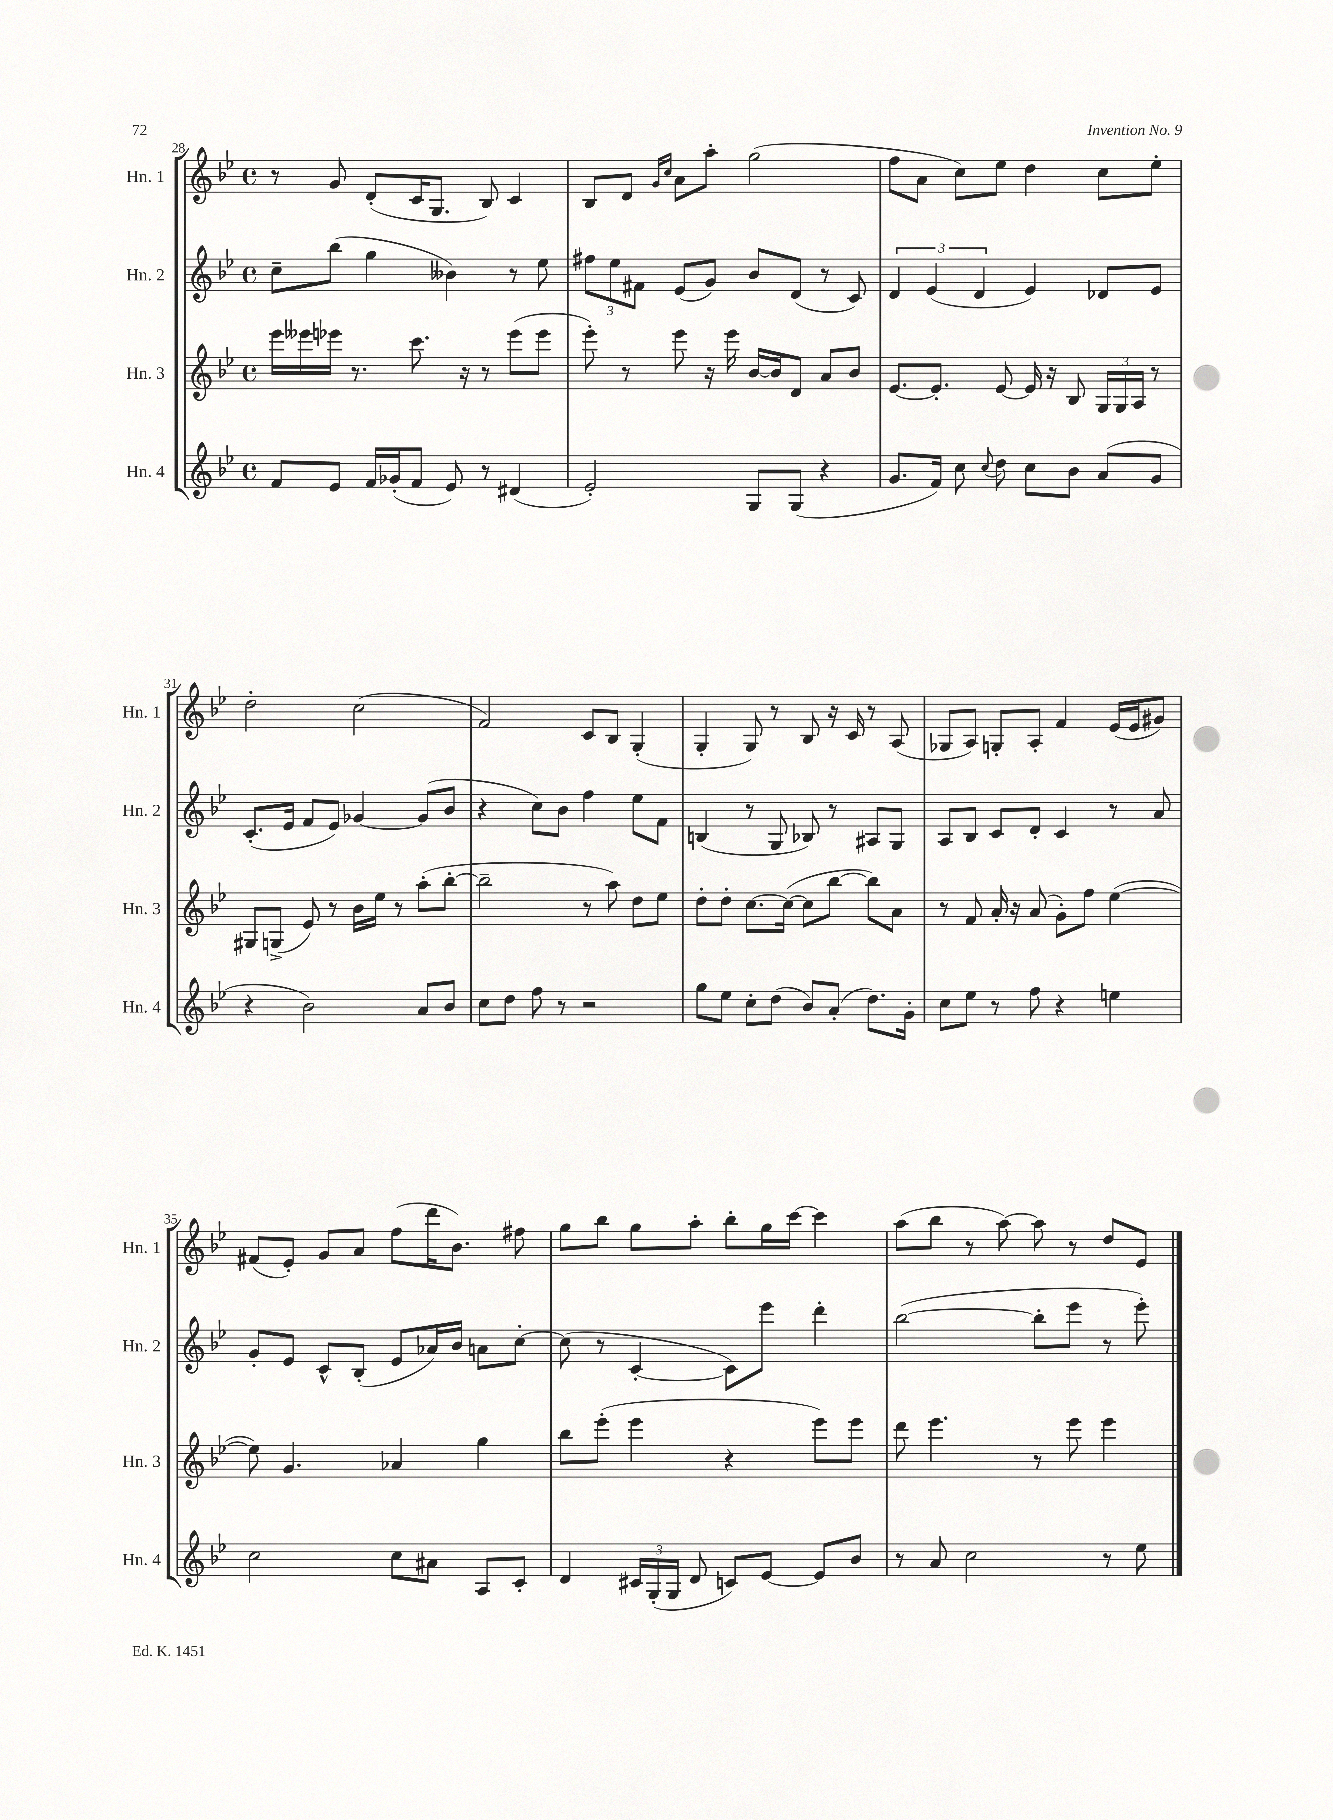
<<
\new StaffGroup <<
\new Staff = "s0" \with { instrumentName = "Hn. 1" shortInstrumentName = "Hn. 1" } {
    \clef treble \key bes \major \defaultTimeSignature \time 4/4
    \autoBeamOff r8 g'8 d'8[-.( c'16 g8.] bes8) c'4 |
    bes8[ d'8] \grace { g'16[ c''16] } a'8[ a''8]-. g''2( |
    f''8[ a'8] c''8[) ees''8] d''4 c''8[ ees''8]-. |
    d''2-. c''2( |
    f'2) c'8[ bes8] g4-.( |
    g4-. g8) r8 bes8 r16 c'16 r8 a8( |
    ges8[ a8]) g8[-. a8]-. f'4 ees'16[( ees'16 gis'8]) |
    fis'8[( ees'8]-.) g'8[ a'8] f''8[( d'''16 bes'8.]) fis''8 |
    g''8[ bes''8] g''8[ a''8]-. bes''8[-. g''16 c'''16]~ c'''4 |
    a''8[( bes''8] r8 a''8~) a''8 r8 d''8[ ees'8] \bar "|." |
}
\new Staff = "s1" \with { instrumentName = "Hn. 2" shortInstrumentName = "Hn. 2" } {
    \clef treble \key bes \major \defaultTimeSignature \time 4/4
    \autoBeamOff c''8[-- bes''8]( g''4 beses'4) r8 ees''8 |
    \tuplet 3/2 { fis''8[ ees''8 fis'8] } ees'8[( g'8]) bes'8[ d'8]( r8 c'8) |
    \tuplet 3/2 { d'4 ees'4( d'4 } ees'4) des'8[ ees'8] |
    c'8.[-.( ees'16] f'8[ ees'8]) ges'4~ ges'8[( bes'8] |
    r4 c''8[) bes'8] f''4 ees''8[ f'8] |
    b4( r8 g8 bes8) r8 ais8[ g8] |
    a8[ bes8] c'8[ d'8]-. c'4 r8 a'8 |
    g'8[-. ees'8] c'8[-^ bes8]-.( ees'8[ aes'16) bes'16] a'8[ c''8]~-. |
    c''8( r8 c'4~-. c'8[) ees'''8] d'''4-. |
    bes''2~( bes''8[-. ees'''8] r8 ees'''8-.) \bar "|." |
}
\new Staff = "s2" \with { instrumentName = "Hn. 3" shortInstrumentName = "Hn. 3" } {
    \clef treble \key bes \major \defaultTimeSignature \time 4/4
    \autoBeamOff ees'''16[ eeses'''16 ees'''16] r8. c'''8. r16 r8 ees'''8[( ees'''8] |
    ees'''8-.) r8 ees'''8 r16 ees'''16 bes'16[~ bes'16 d'8] a'8[ bes'8] |
    ees'8.[~ ees'8.]-. ees'8~ ees'16 r16 bes8 \tuplet 3/2 { g16[ g16 a16] } r8 |
    gis8[ g8]->( ees'8) r8 bes'16[ ees''16] r8 a''8[-.( bes''8]~-. |
    bes''2-- r8 a''8) d''8[ ees''8] |
    d''8[-. d''8]-. c''8.[~ c''16]~( c''8[ bes''8]~ bes''8[) a'8] |
    r8 f'8 a'16-. r16 a'8( g'8[-.) f''8] ees''4~( |
    ees''8) g'4. aes'4 g''4 |
    bes''8[ ees'''8]-.( ees'''4 r4 ees'''8[) ees'''8] |
    d'''8 ees'''4. r8 ees'''8 ees'''4 \bar "|." |
}
\new Staff = "s3" \with { instrumentName = "Hn. 4" shortInstrumentName = "Hn. 4" } {
    \clef treble \key bes \major \defaultTimeSignature \time 4/4
    \autoBeamOff f'8[ ees'8] f'16[ ges'16-.( f'8] ees'8) r8 dis'4( |
    ees'2-.) g8[ g8]( r4 |
    g'8.[ f'16]) c''8 \appoggiatura { c''8 } d''8 c''8[ bes'8] a'8[( g'8] |
    r4 bes'2) a'8[ bes'8] |
    c''8[ d''8] f''8 r8 r2 |
    g''8[ ees''8] c''8[-. d''8]( bes'8[) a'8]-.( d''8.[) g'16]-. |
    c''8[ ees''8] r8 f''8 r4 e''4 |
    c''2 c''8[ ais'8] a8[ c'8]-. |
    d'4 \tuplet 3/2 { cis'16[ g16-.( g16] } d'8 c'8[) ees'8]~ ees'8[ bes'8] |
    r8 a'8 c''2 r8 ees''8 \bar "|." |
}
>>
>>
\layout { \context { \Score currentBarNumber = #28 } }
